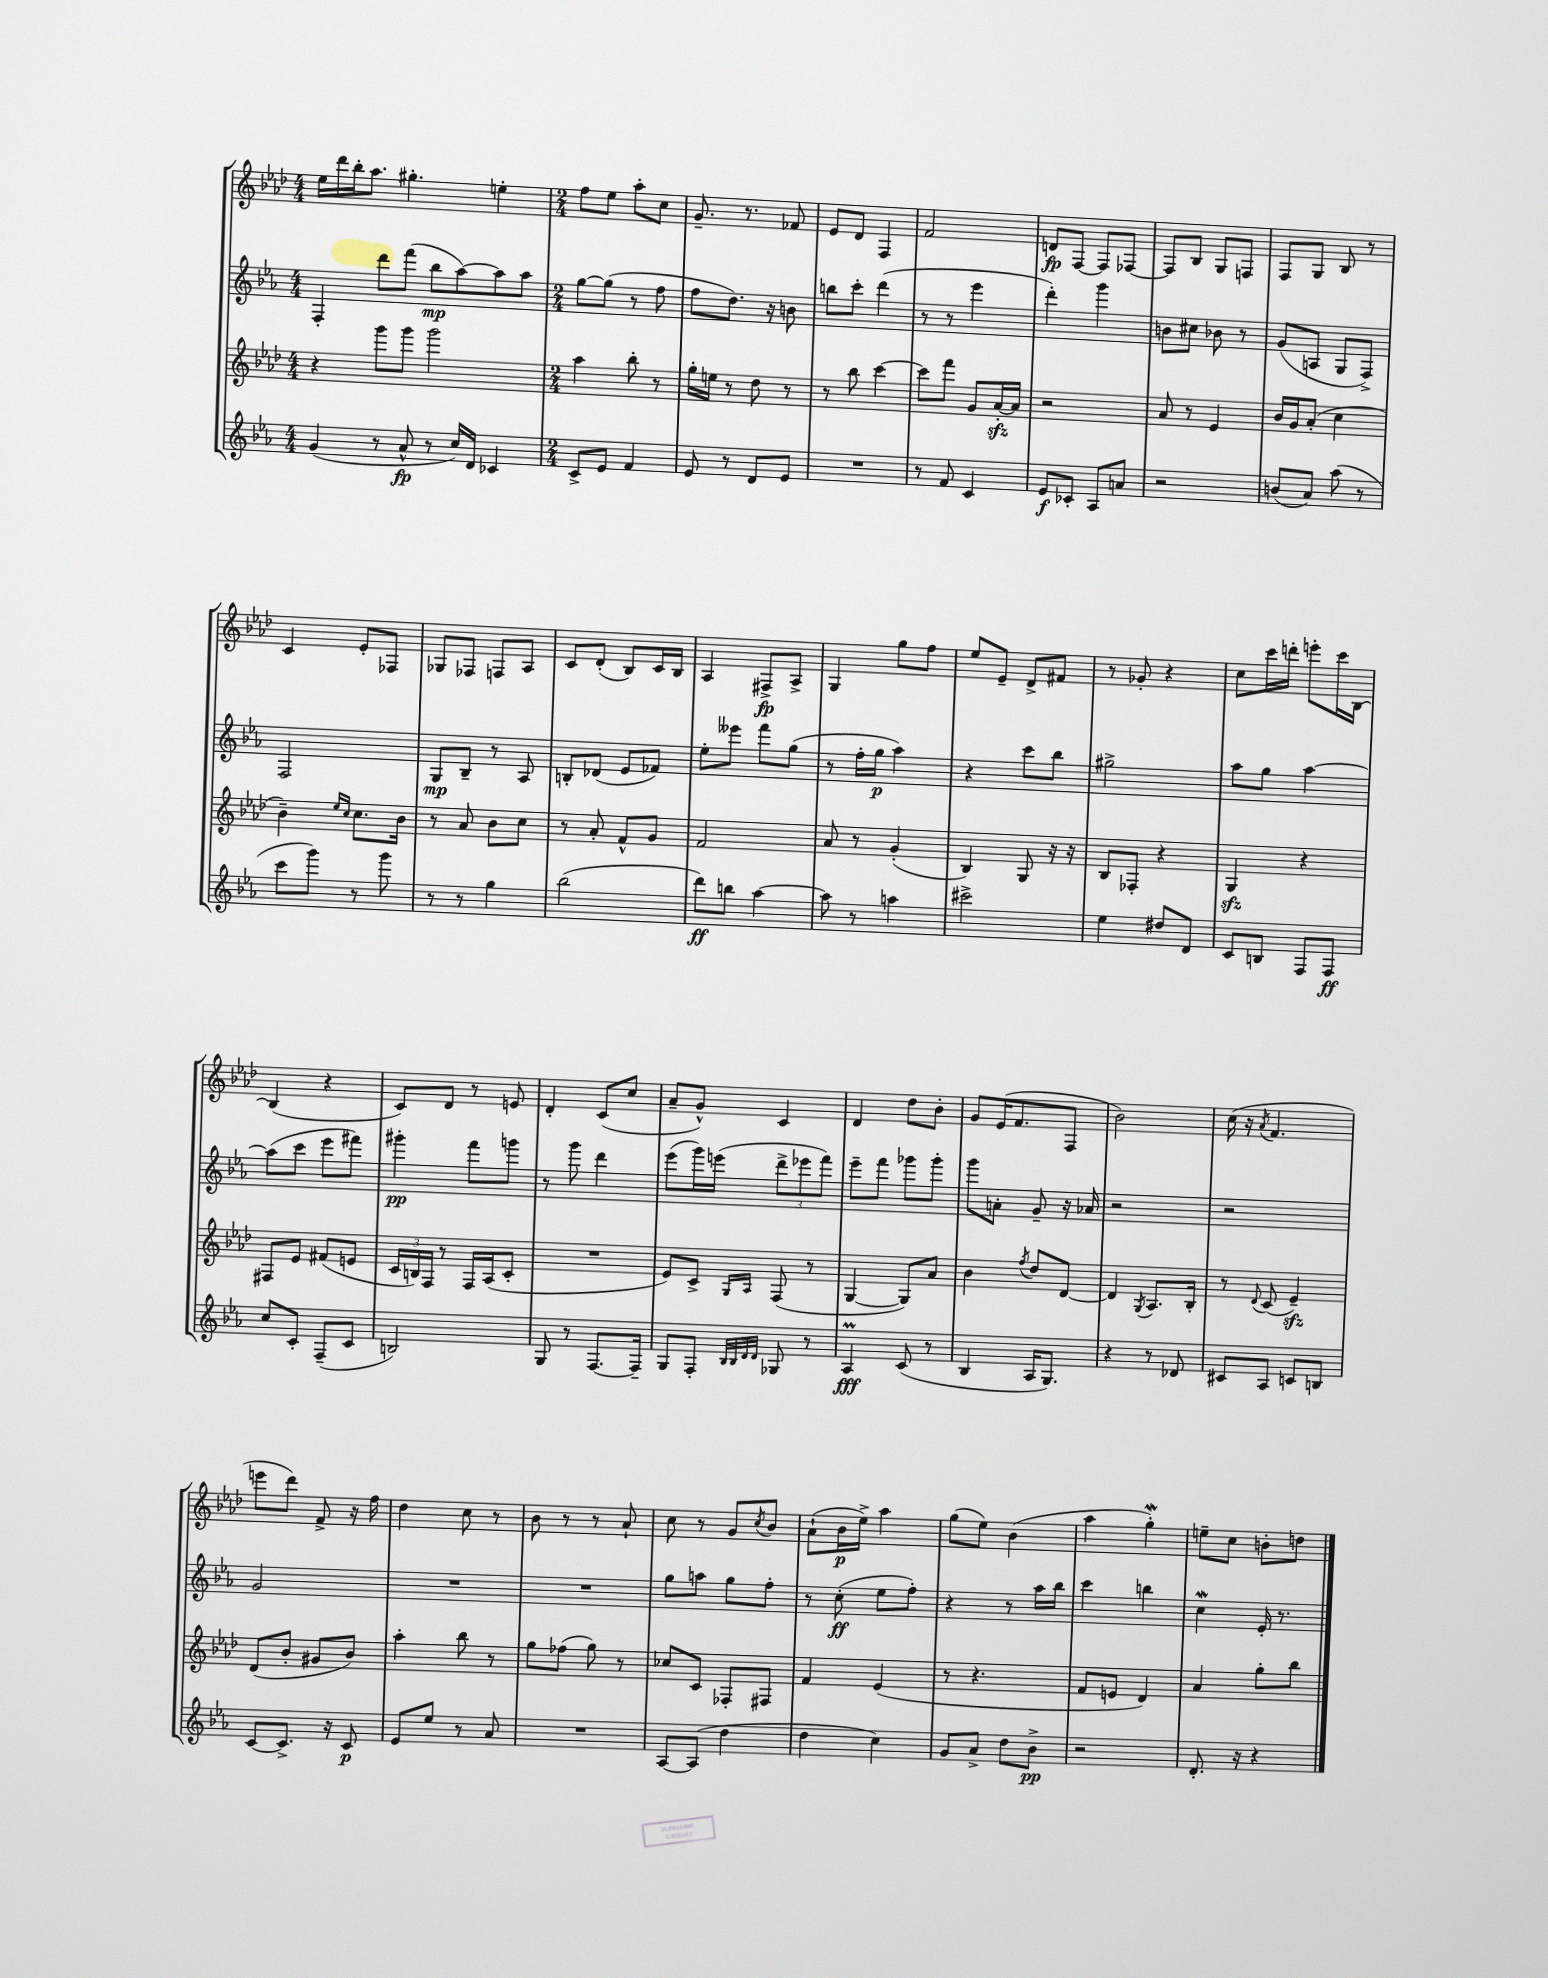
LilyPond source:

<<
\new StaffGroup <<
\new Staff = "s0" {
    \clef treble \key aes \major \numericTimeSignature \time 4/4
    ees''16 des'''16 bes''16-. aes''8. gis''4.-. e''4-. |
    \numericTimeSignature \time 2/4 f''8 ees''8 aes''8-. c''8 |
    g'8.-- r8. fes'8 |
    ees'8 des'8 f4 |
    f'2 |
    d'8\fp f8~ f8 fes8~ |
    fes8 bes8 g8 f8 |
    f8 g8 bes8 r8 |
    c'4 ees'8-. fes8 |
    ges8 fes8 f8 aes8 |
    c'8 des'8-.( bes8) c'16 bes16 |
    aes4 fis8->\fp aes8-> |
    g4 g''8 f''8 |
    ees''8 ees'8-- des'8-> fis'8 |
    r8 ges'8-. r4 |
    c''8 c'''16 d'''16-. e'''8-. c'''16 bes16~ |
    bes4( r4 |
    c'8) des'8 r8 e'8 |
    des'4-. c'8( c''8 |
    aes'8-- g'8-^) c'4 |
    des'4 des''8 bes'8-. |
    g'8 ees'16( f'8. f8 |
    bes'2) |
    c''16( r16 \acciaccatura { aes'8 } f'4. |
    e'''8 des'''8) f'8-> r16 f''16 |
    des''4 c''8 r8 |
    bes'8 r8 r8 aes'8-! |
    c''8 r8 g'8 \acciaccatura { c''8 } bes'8 |
    aes'8-!( bes'16\p ees''16->) aes''4 |
    g''8( ees''8) bes'4( |
    aes''4 g''4-.\mordent) |
    e''8-- c''8 b'8-. d''8 \bar "|." |
}
\new Staff = "s1" {
    \clef treble \key ees \major \numericTimeSignature \time 4/4
    f4-. d'''8 f'''8( bes''8\mp aes''8~) aes''8 aes''8 |
    \numericTimeSignature \time 2/4 g''8~ g''8( r8 f''8 |
    f''8 d''8.) r16 b'8 |
    b''8 c'''8-. d'''4( |
    r8 r8 ees'''4 |
    d'''4-.) g'''4 |
    b'8 cis''8 bes'8 r8 |
    g'8( a8 g8 f8->) |
    f2 |
    g8\mp bes8-- r8 aes8 |
    b8-. des'8( ees'8 fes'8) |
    ees''8-. eeses'''8 f'''8 g''8( |
    r8 f''16-. g''16\p aes''4) |
    r4 c'''8 bes''8 |
    gis''2-> |
    aes''8 g''8 aes''4~ |
    aes''8( c'''8 ees'''8 fis'''8) |
    gis'''4-.\pp f'''8 g'''8 |
    r8 g'''8 d'''4 |
    ees'''8( g'''16) e'''16( \tuplet 3/2 { d'''8-> ees'''8 f'''8) } |
    ees'''8-- f'''8 ges'''8 ges'''8-. |
    g'''8 a'8-. g'8-- r16 aes'16 |
    r2 |
    r2 |
    g'2 |
    R2 |
    R2 |
    g''8 a''8 g''8 f''8-. |
    r8 c''8-.\ff( ees''8 f''8-.) |
    r4 r8 aes''16 bes''16 |
    c'''4 b''4 |
    c''4\mordent ees'16-. r8. \bar "|." |
}
\new Staff = "s2" {
    \clef treble \key aes \major \numericTimeSignature \time 4/4
    r4 g'''8 g'''8 g'''2 |
    \numericTimeSignature \time 2/4 aes''4 bes''8-. r8 |
    g''16-. e''16 r8 des''8 r8 |
    r8 bes''8 c'''4~ |
    c'''8 f'''8 g'8 aes'16~-.\sfz aes'16 |
    r2 |
    aes'8 r8 ees'4 |
    bes'16 g'16 aes'8-.( c''4 |
    bes'4--) \grace { ees''16 c''16 } c''8. bes'16 |
    r8 aes'8 bes'8 c''8 |
    r8 aes'8-. f'8-^ g'8 |
    f'2 |
    aes'8 r8 g'4-.( |
    bes4) g8 r16 r16 |
    bes8 fes8-. r4 |
    g4\sfz r4 |
    fis8 ees'8 fis'8( e'8 |
    \tuplet 3/2 { c'16 b16) f16 } r8 f16 aes16( c'8-. |
    R2 |
    ees'8) c'8-> \grace { g16 aes16 } f8( r8 |
    g4~ g8) aes'8 |
    bes'4 \acciaccatura { f''8 } des''8 des'8~ |
    des'4 \acciaccatura { g8 } aes8. bes16-. |
    r8 \appoggiatura { des'8 } c'8( ees'4--\sfz) |
    des'8( bes'8-. gis'8 bes'8) |
    aes''4-. bes''8 r8 |
    g''8 fes''8( g''8) r8 |
    ces''8 c'8 fes8-. fis8 |
    f'4 ees'4( |
    r8 r4. |
    f'8 e'8 des'4) |
    aes'4 g''8-. bes''8 \bar "|." |
}
\new Staff = "s3" {
    \clef treble \key ees \major \numericTimeSignature \time 4/4
    g'4( r8 aes'8-^\fp r8 c''16) d'16 ces'4 |
    \numericTimeSignature \time 2/4 c'8-> ees'8 f'4 |
    ees'8 r8 d'8 ees'8 |
    R2 |
    r8 f'8 c'4 |
    ees'8\f ces'8-. aes8 a'8 |
    r2 |
    b'8( aes'8) aes''8( r8 |
    c'''8 g'''8) r8 g'''8 |
    r8 r8 g''4 |
    bes''2( |
    d'''8\ff) b''8 aes''4~ |
    aes''8 r8 a''4 |
    cis'''2-> |
    ees''4 dis''8 d'8 |
    c'8 b8 f8 f8\ff |
    c''8 c'8-. f8--( c'8 |
    b2) |
    g8 r8 f8.~ f16-- |
    g8 f8-. \grace { bes32 bes32 d'32 d'32 } ges8 r8 |
    aes4\prall\fff c'8( r8 |
    bes4 aes16 g8.) |
    r4 r8 des'8 |
    cis'8 aes8 c'8 b8 |
    c'8~ c'8.-> r16 c'8\p |
    ees'8 ees''8 r8 aes'8 |
    R2 |
    aes8~ aes8( d''4 |
    d''4 c''4) |
    g'8 aes'8-> d''8 bes'8->\pp |
    r2 |
    d'8.-. r16 r4 \bar "|." |
}
>>
>>
\layout { \context { \Score \remove "Bar_number_engraver" } }
